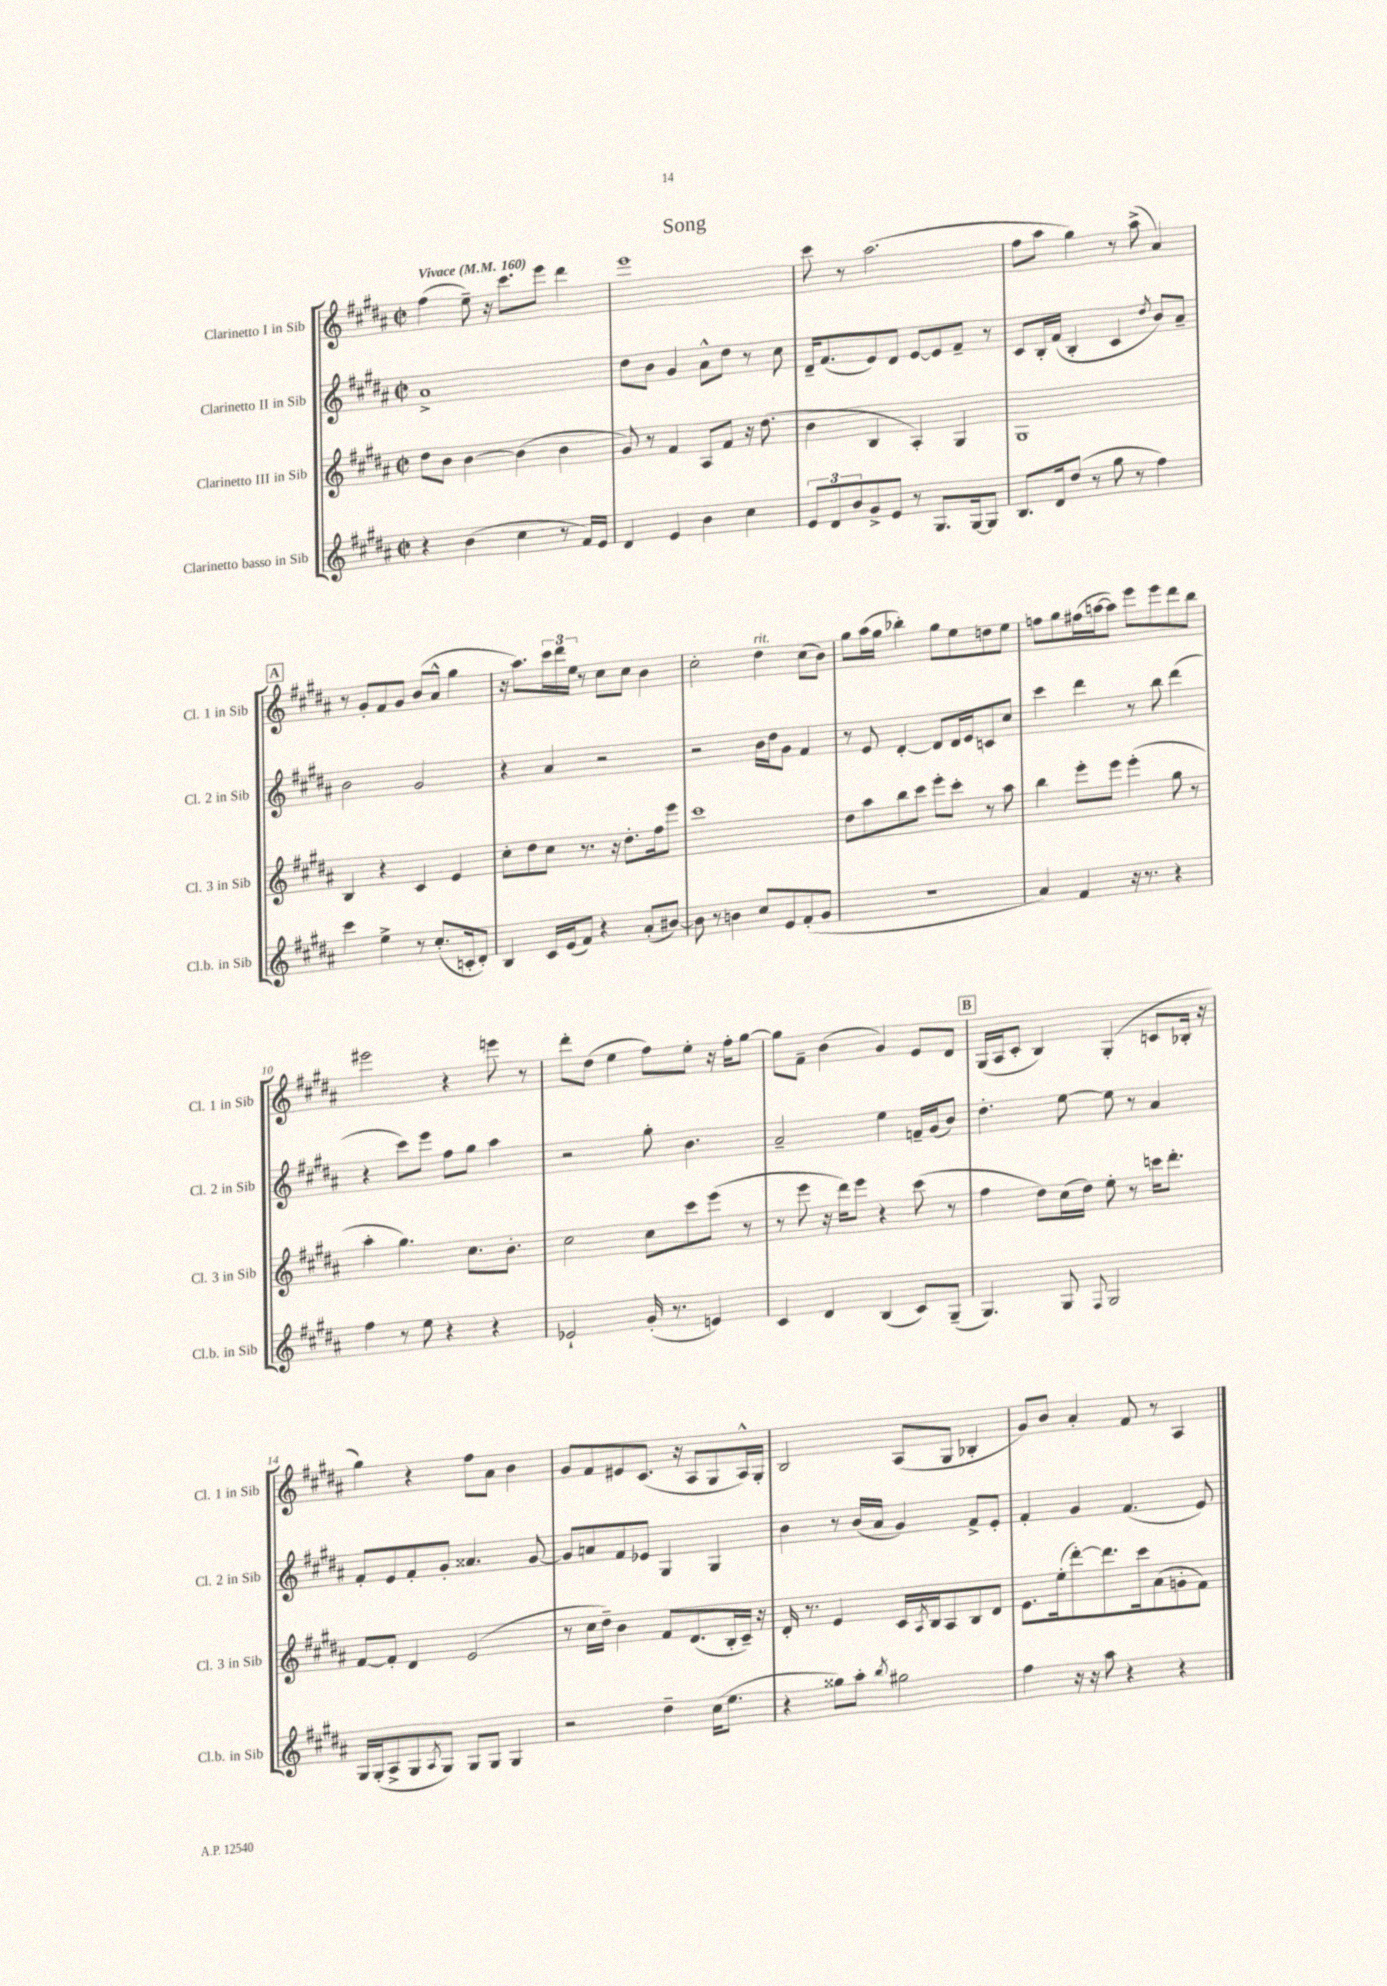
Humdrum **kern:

**kern	**kern	**kern	**kern
*staff4	*staff3	*staff2	*staff1
*clefG2	*clefG2	*clefG2	*clefG2
*k[f#c#g#d#a#]	*k[f#c#g#d#a#]	*k[f#c#g#d#a#]	*k[f#c#g#d#a#]
*M2/2	*M2/2	*M2/2	*M2/2
*met(c|)	*met(c|)	*met(c|)	*met(c|)
*MM160	*MM160	*MM160	*MM160
4r	8dd#\L	1a#^	(4ff#\
.	8b\J	.	.
(4b\	[4b\	.	8ee~\)
.	.	.	16r
.	.	.	8.ccc#\L
4cc#\	(4b\]	.	.
.	.	.	8eee\J
8r	4b\	.	4ddd#\
16f#/LL)	.	.	.
16e/JJ	.	.	.
=	=	=	=
4d#/	8g#/)	8dd#\L	1eee
.	8r	8b\J	.
4e/	4f#/	4g#/	.
4b\	8A#/L	8a#^^\L	.
.	8f#/J	8dd#\J	.
4cc#\	16r	8r	.
.	(8.dd#\	.	.
.	.	8cc#\	.
=	=	=	=
12e/L	4b\	16d#~/LK	8ccc#\
.	.	(8.f#/	.
12d#/	.	.	.
.	.	.	8r
12b/	.	.	.
8g#^/	4B/	8e/)	(2.aa#\
8e/J	.	8d#/J	.
8r	4A#'/)	[8e/L	.
8.G#/L	.	8e/]	.
.	4G#/	8f#~/J	.
[16G#/k	.	.	.
8G#/]J	.	8r	.
=	=	=	=
8.B/L	1G#	8c#/L	8ff#\L
.	.	16B'/L	8aa#\J
16d#/k	.	(16f#/JJ	.
(8dd#/J	.	4B'/	4gg#\)
8r	.	.	.
8gg#\	.	4c#/	8r
8r	.	.	(8aa#^\
.	.	8qdd#/	.
4ff#\)	.	8b/L)	4a#/)
.	.	8a#~/J	.
=	=	=	=
4ccc#\	4B/	2b\	8r
.	.	.	8g#'/L
4ee^\	4r	.	8f#/
.	.	.	8g#/J
8r	4c#/	2g#/	(8b/L
(8.cc#'/L	.	.	8a#^^/J
.	4e/	.	4gg#\
16c'/k	.	.	.
8d#'/J)	.	.	.
=	=	=	=
4B/	8cc#'\L	4r	16r
.	.	.	8.aa#\L)
.	8dd#\	.	.
16c#/LL	8cc#\J	4a#/	24ccc#\L
.	.	.	24ddd#\
(16e/J	.	.	.
.	.	.	24ee\JJ
8f#/J)	8.r	.	8r
4r	.	2r	8cc#\L
.	16r	.	.
.	8.dd#'\L	.	8cc#\J
(8a#'/L	.	.	4b\
.	16ff#\k	.	.
[8b#/J)	8eee\J	.	.
=	=	=	=
8b#\]	1ccc#	2r	2cc#'\
8r	.	.	.
4b\	.	.	.
8cc#/L	.	16b\LL	4dd#\
.	.	16dd#\J	.
8e/	.	8g#\J	.
(8f#'/	.	4f#/	(8cc#\L
8g#/J	.	.	8b\J)
=	=	=	=
1r	8dd#\L	8r	8gg#\L
.	8aa#\	8e/	(16aa#\L
.	.	.	16gg#\JJ
.	8bb\	[4d#'/	4bb-'\)
.	8ccc#\J	.	.
.	8eee'\L	8d#/]L	8gg#\L
.	8ccc#'\J	16d#/L	8ee\
.	.	16e/J	.
.	8r	8c/	8dd\
.	8aa#\	8cc#/J	8ee\J
=	=	=	=
4a#/)	4bb\	4ccc#\	8ff\L
.	.	.	8gg#\
4f#/	8eee'\L	4ddd#\	(16ff#\L
.	.	.	[16aa\J
.	8eee\J	.	8aa\]J)
16r	(4eee'\	8r	8eee\L
8.r	.	.	.
.	.	8bb\	8eee\
4r	8gg#\	(4ddd#\	8ddd#\
.	8r	.	8bb\J
=	=	=	=
4ff#\	4aa#'\	4r	2eee#\
8r	4.gg#\)	8ccc#\L)	.
8ee\	.	8eee\J	.
4r	.	8ff#\L	4r
.	8.cc#\L	8gg#\J	.
4r	.	4aa#\	8eee\
.	8.b'\J	.	.
.	.	.	8r
=	=	=	=
2e-`/	2cc#\	2r	8ddd#'\L
.	.	.	(8dd#\J
.	.	.	4ee\
(16g#'/	8cc#\L	8gg#'\	8ff#\L)
8.r	.	.	.
.	8ccc#\	4.b\	8ee'\J
4e/)	(8eee\J	.	16r
.	.	.	16ff#'\LK
.	8r	.	[8gg#\J
=	=	=	=
4c#/	8r	2a#~/	8gg#\]L
.	8eee\	.	8f#~\J
4d#/	16r	.	(4b\
.	16ddd#\LK)	.	.
.	8eee\J	.	.
(4B/	4r	4ee\	4g#/)
8c#/L)	(8ccc#\	16f~/LL	8e/L
.	.	(16g#/J	.
(8G#~/J	8r	8b/J)	8d#/J
=	=	=	=
4.G#/)	4ff#\	4.dd#'\	(16G#/LL
.	.	.	16A#/J
.	.	.	8c#'/J
.	8dd#\L)	.	4B/)
8G#/	(16cc#\L	[8ee\	.
.	16dd#\JJ)	.	.
8qqF#/	.	.	.
2G#/	8ee'\	8ee\]	(4G#'/
.	8r	8r	.
.	16ccc\LK	4a#/	8c/L
.	8.ddd#'\J	.	.
.	.	.	16B-'/Jk
.	.	.	16r
=	=	=	=
16G#/LL	[8f#/L	8f#'/L	4gg#\)
(16G#'/J	.	.	.
8A#^/	8f#'/]J	8e/	.
8G#/	4d#/	8f#'/	4r
8qA#/	.	.	.
8G#/J)	.	8g#'/J	.
8G#/L	(2e/	4.a##/	8ff#\L
8G#/J	.	.	8a#\J
4G#/	.	.	4b\
.	.	[8g#/	.
=	=	=	=
2r	8r	8g#/]L	8g#/L
.	16cc#\LL	8a/	8f#/
.	16dd#~\JJ)	.	.
.	4b\	8f#/	8e#/
.	.	8e-/J	(8.c#/J
4dd#~\	8f#/L	4G#/	.
.	.	.	16r
.	(8.d#/	.	8A#/L
(16cc#\LK	.	4G#/	8G#/
8.ee\J	16B'/L	.	.
.	16c#~/JJ)	.	16A#^^/L)
.	16r	.	16G#'/JJ
=	=	=	=
4r	16d#'/	4b\	2B/
.	8.r	.	.
8gg##\L)	4e/	8r	.
8aa#'\J	.	(16b/LL	.
.	.	16a#/JJ	.
8qbb/	.	.	.
2gg#\	16c#/LL	4g#/)	(8A#/L
.	8qA#/	.	.
.	16B/J	.	.
.	8A#/	.	8G#/J
.	8B/	8f#^/L	4B-'/
.	8d#/J	8e'/J	.
=	=	=	=
4ff#\	8.e\L	4f#'/	8g#/L)
.	.	.	8b/J
.	(16ee'\k	.	.
16r	[8ddd#'\)	4g#/	4a#'/
16r	.	.	.
8aa#\	8.ddd#\]	.	.
4r	.	(4.f#/	8f#/
.	16ccc#\k	.	.
.	(8a#\	.	8r
4r	8g'\	.	4A#/
.	8f#\J)	8e/)	.
==	==	==	==
*-	*-	*-	*-
